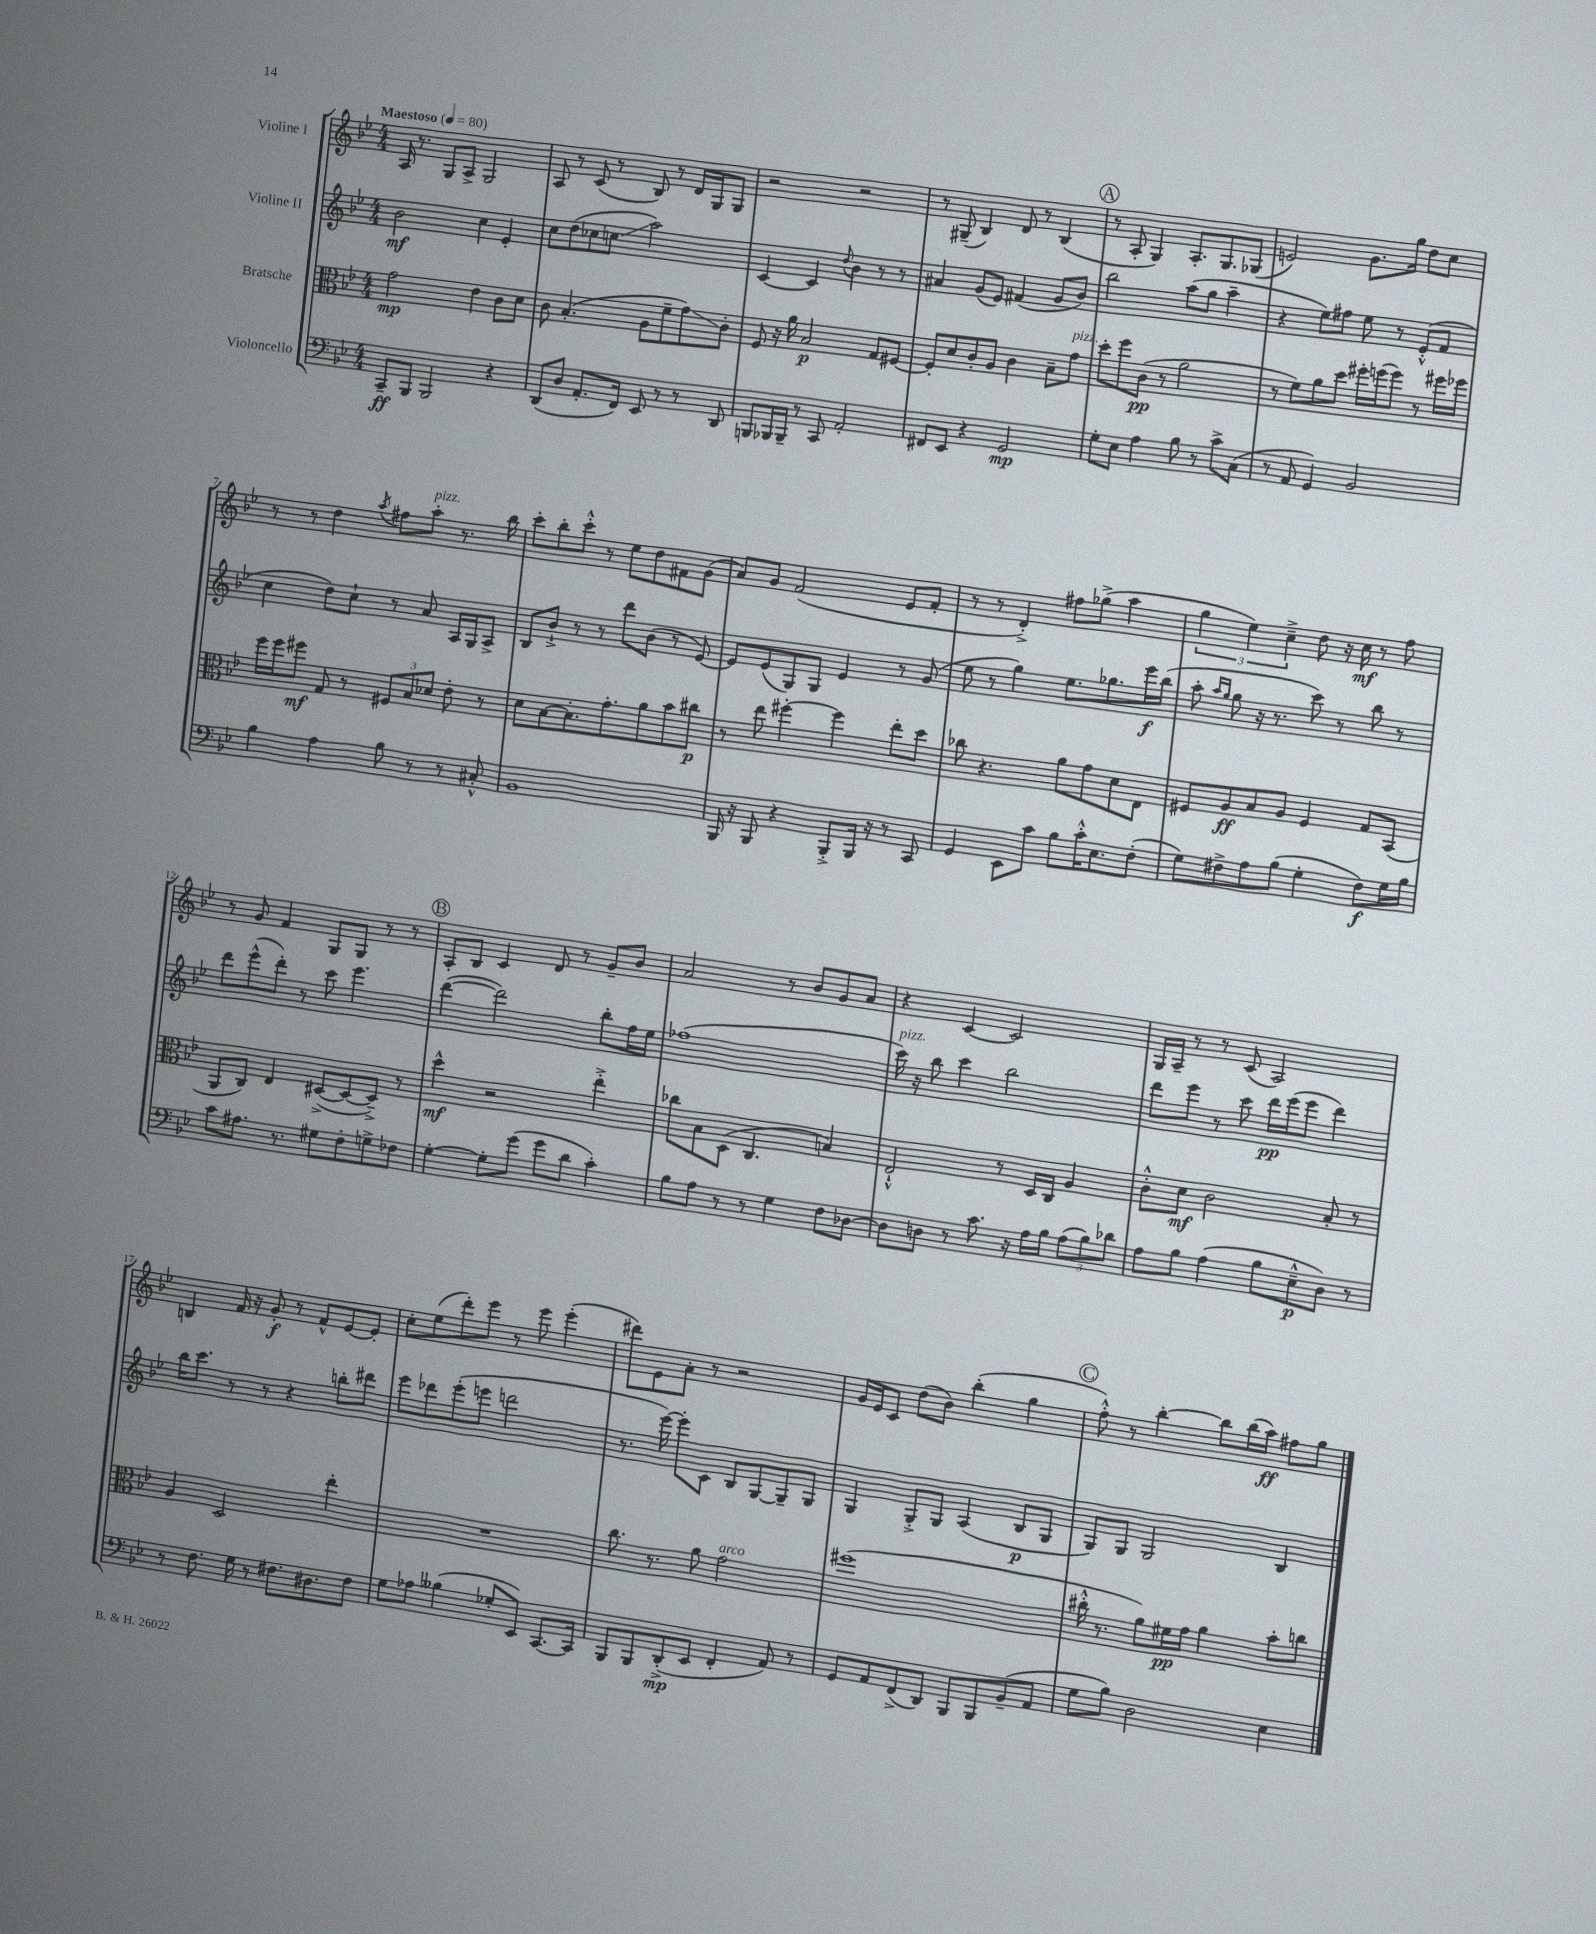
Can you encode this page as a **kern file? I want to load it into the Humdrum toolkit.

**kern	**kern	**kern	**kern
*staff4	*staff3	*staff2	*staff1
*clefF4	*clefC3	*clefG2	*clefG2
*k[b-e-]	*k[b-e-]	*k[b-e-]	*k[b-e-]
*M4/4	*M4/4	*M4/4	*M4/4
*MM80	*MM80	*MM80	*MM80
8CC~/L	2g\	2b-\	16A/
.	.	.	8.r
8BBB-/J	.	.	.
2BBB-/	.	.	8G/L
.	.	.	8A^/J
.	4e-\	4cc\	2G/
4r	8c\L	4e-'/	.
.	8d\J	.	.
=	=	=	=
(8DD/L	8c\	8cc\L	8A/
8D/J	(4.B-'/	(8dd\	8r
8.AA'/L	.	8cc-\	(8c/
.	.	8cc\J	8r
16FF/Jk)	.	.	.
8EE-/	8A\L	2aa\)	8B-/)
8r	8f~\	.	8r
8r	8g\)	.	16d/LL
.	.	.	16G/J
8DD/	8c'\J	.	8G/J
=	=	=	=
8BBB/L	8F/	[4c/	2r
16BBB-/L	16r	.	.
16BBB-~/JJ	16a\	.	.
8r	2B-/	4c/]	.
8CC/	.	.	.
.	.	8qqdd/	.
2AA'/	.	4b-\	2r
.	8G/L	8r	.
.	[8F#/J	8r	.
=	=	=	=
8FF#/L	8F#'/]L	4a#/	8r
8EE-/J	8d/	.	(8G#~/
4r	8c'/	(8g/L	4B-/)
.	8A/J	8e-/J)	.
2GG/	4c\	(4f#/	8d/
.	.	.	8r
.	8B-~\L	8g/L	(4B-/
.	8g\J	8b-/J)	.
=	=	=	=
8G'\L	8dd'\L	2bb-\	8r
8E-\J	8ff\	.	8A'/
4A\	(8c\J	.	4G/)
.	8r	.	.
8B-\	2a\	(8aa\L	8.A'/L
8r	.	8gg\J	.
.	.	.	8.G/
8c^\L	.	4aa~\	.
(8C\J	.	.	(8G-/J
=	=	=	=
8r	8r	4r	2e/)
8AA/	8f\L)	.	.
4GG/)	8a\	8ee-\L)	.
.	8dd\J	8ff#\J	.
2BB-/	16ff#'\LL	8ee-\	8.g\L
.	(16ff\J	.	.
.	8ff\J)	8r	.
.	.	.	16gg\Jk
.	8r	(8e-'^^/L	8dd\L
.	16ff#\LL	8f/J	8cc\J
.	16ff-\JJ	.	.
=	=	=	=
4B-\	16ff\LL	4cc\	8r
.	16ff\J	.	.
.	8ff#\J	.	8r
4A\	8G/	8dd\L)	4dd\
.	8r	8cc`\J	.
.	.	.	8qaa/
8B-\	12F#/L	8r	8ff#\L
.	12B-/	.	.
8r	.	8a/	8aa'\J
.	12d-/J	.	.
8r	8e-'\	16A/LL	8.r
.	.	16G/J	.
8C#'^^/	8r	8A^/J	.
.	.	.	16bb-\
=	=	=	=
1BB-	8d\L	8B-/L	8ccc'\L
.	[8B-\	8b-`^/J	8bb-'\
.	8.B-'\]	8r	8ccc'^^\J
.	.	8r	8r
.	8.g'\	.	.
.	.	8ddd\L	8ee-\L
.	8a\	(8b-\J	8dd\
.	8b-\	8r	8f#\
.	8cc#\J	[8e-/)	(8g\J
=	=	=	=
16BBB-/	8r	8e-/]L	8a/L)
16r	.	.	.
8BBB-/	8ee-\	(8e-/	8g/J
4r	[4ff#'\	8G/)	(2f/
.	.	8G/J	.
8BBB-'^/L	4ff#\]	4e-/	.
16BBB-/Jk	.	.	.
16r	.	.	.
8r	8ee-'\L	8r	8e-/L
8CC/	8dd\J	(8g/	8f'/J
=	=	=	=
4GG/	8cc-\	8ee-\	8r
.	4.r	8r	8r
8EE-\L	.	4gg\)	4d'^/)
8c\J	.	.	.
8B-\L	8a\L	8.ee-\L	8ff#\L
16c'^^\K	8g\	.	(8gg-^\J
8.E-\	.	8.gg-\	.
.	8d\	.	4aa\
(8F'\J	8E-\J	16eee-\L	.
.	.	(16bb-\JJ	.
=	=	=	=
8G\L)	8F#/L	8aa'\	6gg\
.	.	16qqaa/LL	.
.	.	16qqgg/JJ	.
8F#^\	8A/	8gg\	.
.	.	.	6ee-\)
8A\	8B-/	16r	.
.	.	8.r	.
.	.	.	6cc~^\
(8B-\J	8A/J	.	.
4G'\	4F#/	8ccc\)	8dd\
.	.	8r	16r
.	.	.	16cc\
8F#\L)	8G/L	8bb-\	8r
16G\L	(8BB-/J	8r	8ff\
16B-\JJ	.	.	.
=	=	=	=
8c\L	8AA/L	8ddd\L	8r
8.A#\J	8C/J)	(8eee-^^\	8g/
.	4E-/	8ddd'\J)	4f/
8.r	.	.	.
.	.	8r	.
8G#\L	([8D#^/L	8ccc\	8G/L
8F'\	8D#/_	4.eee-\	8G/J
8G^\	8D#~^/]J)	.	8r
8F-\J	8r	.	8r
=	=	=	=
[4G'\	4dd^^\	([4ddd\	8A'/L
.	.	.	8B-/J
8G'\]L	2r	2ddd\])	4c/
(8g\J	.	.	.
8g\L	.	.	8d/
8d\J	.	.	8r
4c'\)	4ee-'^\	8bb-'\L	8g~/L
.	.	16ff\L	8b-/J
.	.	16ee-\JJ	.
=	=	=	=
8B-\L	8cc-\L	(1ff-	2a/
8A\J	8B-\	.	.
8r	(8D\J	.	.
8r	4.C/	.	.
4G\	.	.	8r
.	.	.	8b-/L
8F\L	4B/)	.	8g/
[8D-\J	.	.	8a/J
=	=	=	=
8D-\]L	2E-`^^/	16ccc\)	4r
.	.	16r	.
8D\J	.	8bb-\	.
8r	.	4ccc\	[4c/
8.c\	.	.	.
.	8r	2bb-\	2c/]
16r	.	.	.
16A\LL	16D/LL	.	.
16B-\JJ	16C/JJ	.	.
(12A\L	4A/	.	.
12B-\)	.	.	.
12d-\J	.	.	.
=	=	=	=
8A\L	8c'^^\L	8ddd\L	16G/LL
.	.	.	16A~/JJ
8B-\J	8d\J	8eee-\J	8r
(4A\	2c\	8r	8r
.	.	8ccc\	(8c/
8B-\L	.	16ddd\LL	2A/)
.	.	(16eee-\J	.
8E-~^^\	.	8eee-\J	.
8D\J)	8B-'/	4ddd\)	.
8r	8r	.	.
=	=	=	=
8r	4A/	16bb-\LK	4B/
.	.	8.ccc\J	.
8.F\	.	.	.
.	2D/	8r	16f/
16G\	.	.	16r
8r	.	8r	8g'/
8.F#\L	.	4r	8r
.	.	.	8f^^/L
8.D#\	.	.	.
.	4ee-'\	8bb'\L	[8e-/
8F#\J	.	8ddd#\J	8e-'/]J
=	=	=	=
8G\L	1r	8eee-\L	8cc'\L
8A-\J	.	8ddd-\	(8ee-\
(4B--\	.	(8eee-'\	8ddd'\)
.	.	8eee\J	8eee-\J
8G-'/L	.	2ddd\	8r
8EE-/J)	.	.	8eee-\
[8.CC/L	.	.	(4eee-'\
16CC/]Jk	.	.	.
=	=	=	=
8BBB-/L	8.cc\	8.r	8ddd#\L)
8BBB-/	.	.	8e-\
.	8.r	[16eee-\)	.
(8DD'^/	.	8eee-'\]L	8a'\J
8EE-/J	8a\	8c\J	8r
4FF'/	2g\	8B-/L	2r
.	.	[8G/	.
8AA/)	.	8G~/]	.
8r	.	8G/J	.
=	=	=	=
8GG/L	(1ff#	4G/	16g/LL
.	.	.	16e-/J
8AA/	.	.	8c/J
(8FF^/	.	8G'^/L	(8dd\L
8DD/J)	.	8G/J	8b-\J)
8BBB-/L	.	(4A/	(4bb-'\
8BBB-/	.	.	.
(8BB-~/	.	8B-/L	4gg\
8AA/J	.	8G/J	.
=	=	=	=
8G\L	16cc#'^^\	8G/L)	8ff'^^\)
.	8.r	.	.
8B-\J)	.	8G/J	8r
2D\	8a\L)	2G/	[4bb-'\
.	16f#\L	.	.
.	16g\JJ	.	.
.	4a\	.	8bb-\]L
.	.	.	(16bb-\L
.	.	.	16aa\JJ)
4E-\	8b-'\L	4B-/	8ff#\L
.	8cc\J	.	8gg\J
==	==	==	==
*-	*-	*-	*-
